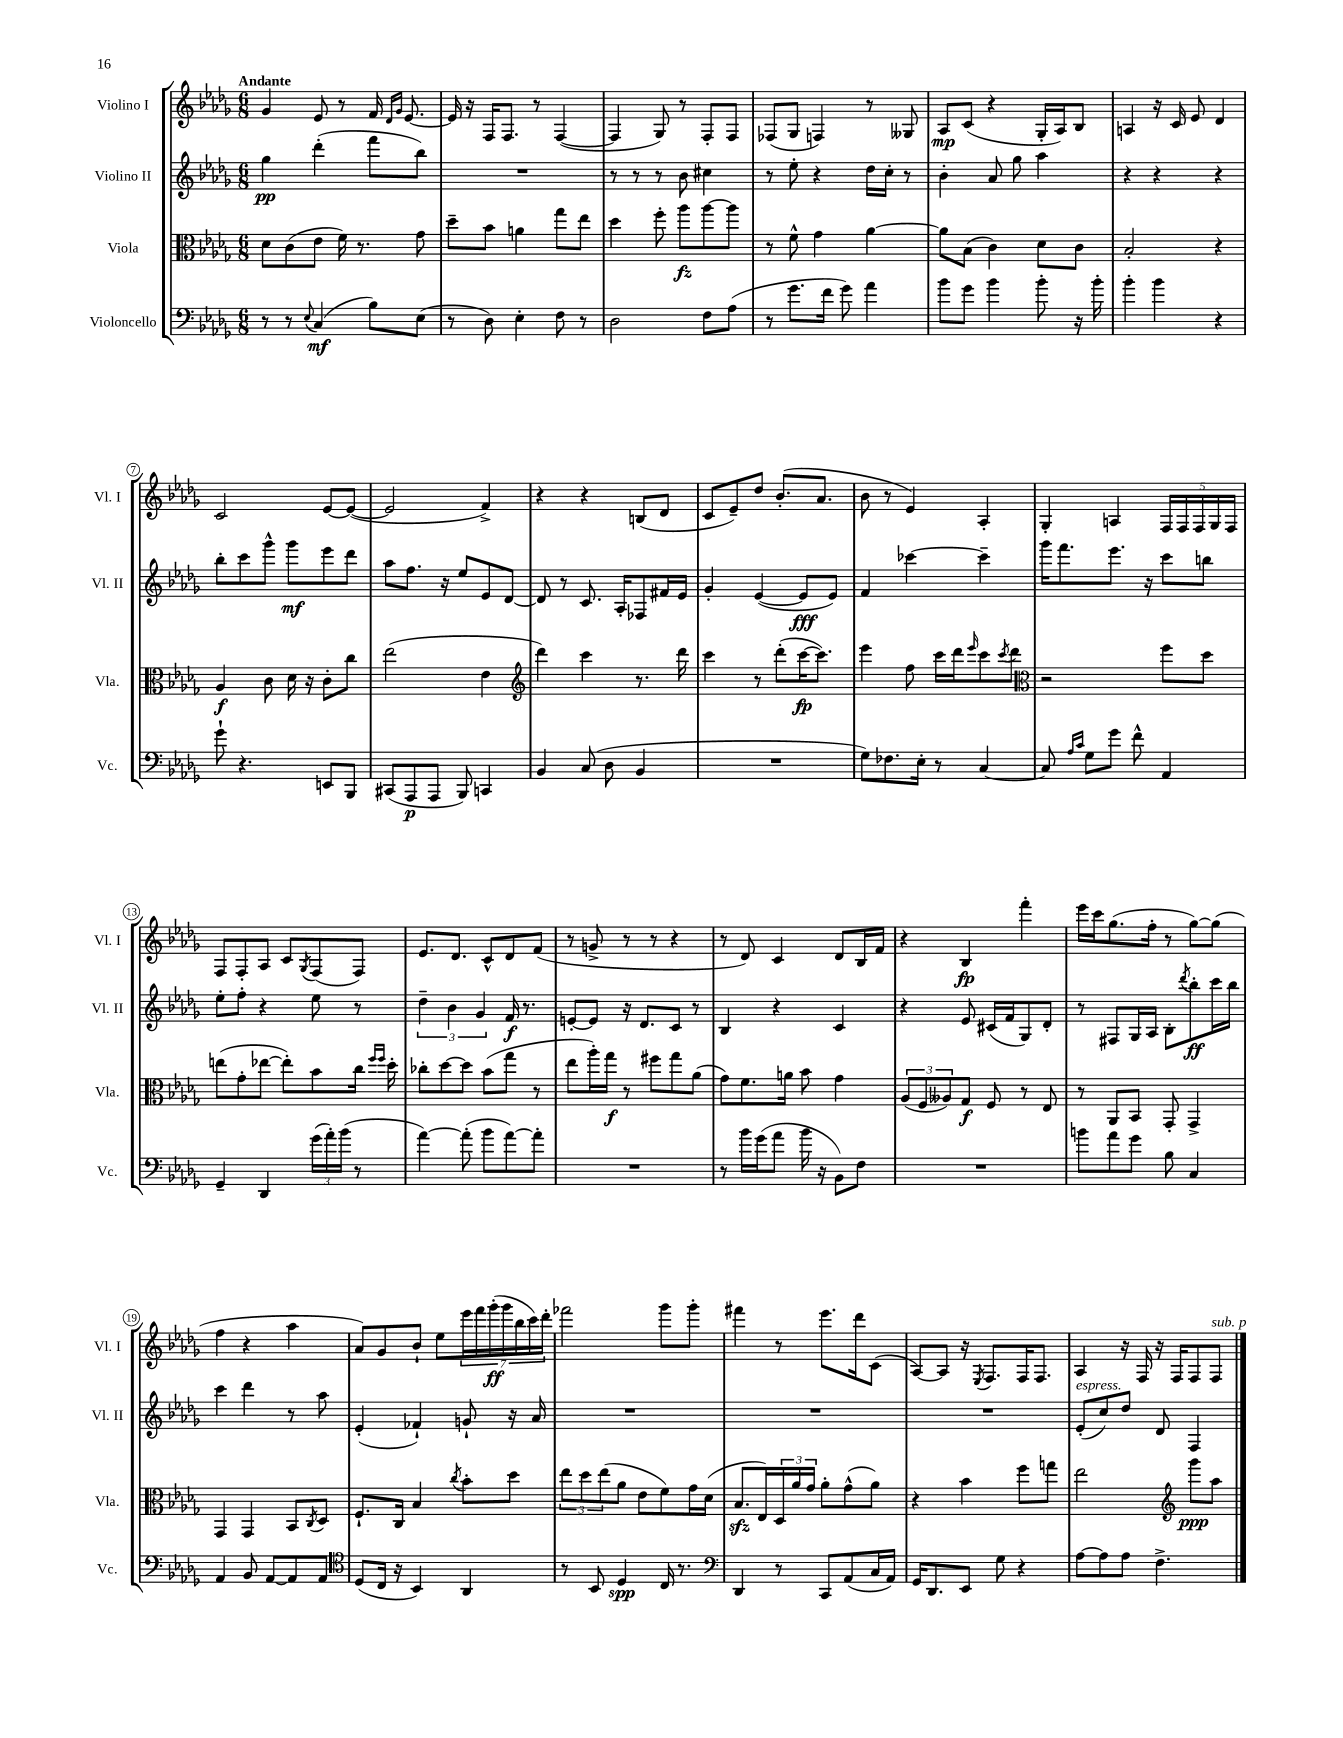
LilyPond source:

<<
\new StaffGroup <<
\new Staff = "s0" \with { instrumentName = "Violino I" shortInstrumentName = "Vl. I" } {
    \clef treble \key des \major \numericTimeSignature \time 6/8 \tempo "Andante"
    ges'4 ees'8 r8 f'16 \grace { des'16 ges'16 } ees'8.~ |
    ees'16 r16 f16 f8. r8 f4~( |
    f4 ges8) r8 f8-. f8 |
    fes8( ges8 f4) r8 geses8 |
    aes8\mp c'8( r4 ges16-. aes16) bes8 |
    a4 r16 c'16 ees'8 des'4 |
    c'2 ees'8~ ees'8~( |
    ees'2 f'4->) |
    r4 r4 b8( des'8 |
    c'8 ees'8--) des''8 bes'8.-.( aes'8. |
    bes'8 r8 ees'4) aes4-. |
    ges4-. a4 \tuplet 5/4 { f16 f16 f16 ges16 f16 } |
    f8 f8-. aes8 c'8 \acciaccatura { ges8 } f8( f8) |
    ees'8. des'8. c'8-^ des'8 f'8( |
    r8 g'8-> r8 r8 r4 |
    r8 des'8) c'4 des'8 bes16 f'16 |
    r4 bes4\fp f'''4-. |
    ees'''16 c'''16 ges''8.( f''16-. r8 ges''8~) ges''8( |
    f''4 r4 aes''4 |
    aes'8) ges'8 bes'8-! ees''8 \tuplet 7/4 { ees'''16 f'''16 ges'''16-.\ff( ges'''16 bes''16 c'''16) des'''16-. } |
    fes'''2 ges'''8 ges'''8-. |
    fis'''4 r8 ees'''8. des'''16 c'8( |
    aes8~) aes8 r16 \acciaccatura { ees8 } f8. f16 f8. |
    aes4 r16 f16 r16 f16 f8 f8^\markup { \italic "sub. p" } \bar "|." |
}
\new Staff = "s1" \with { instrumentName = "Violino II" shortInstrumentName = "Vl. II" } {
    \clef treble \key des \major \numericTimeSignature \time 6/8
    ges''4\pp des'''4-.( f'''8 bes''8) |
    R2. |
    r8 r8 r8 bes'8 cis''4 |
    r8 ees''8-. r4 des''16 c''16-. r8 |
    bes'4-. aes'8 ges''8 aes''4 |
    r4 r4 r4 |
    bes''8-. c'''8 ges'''8-^ ges'''8\mf ees'''8 des'''8 |
    aes''8 f''8. r16 ees''8 ees'8 des'8~ |
    des'8 r8 c'8. aes16-. fes8 fis'16 ees'16 |
    ges'4-. ees'4~( ees'8\fff ees'8) |
    f'4 ces'''4~ ces'''4-- |
    ges'''16 f'''8. ees'''8. r16 c'''8 b''8 |
    ees''8-. f''8-. r4 ees''8 r8 |
    \tuplet 3/2 { des''4-- bes'4 ges'4 } f'16\f r8. |
    e'8~-. e'8 r16 des'8. c'8 r8 |
    bes4 r4 c'4 |
    r4 ees'8 cis'16( f'16 ges8) des'8-. |
    r8 fis8 ges16 aes16 bes8-. \acciaccatura { des'''8 } bes''8-.\ff c'''16 bes''16 |
    c'''4 des'''4 r8 aes''8 |
    ees'4-.( fes'4-!) g'8-! r16 aes'16 |
    R2. |
    R2. |
    R2. |
    ees'8-.^\markup { \italic "espress." }( c''8) des''8 des'8 f4 \bar "|." |
}
\new Staff = "s2" \with { instrumentName = "Viola" shortInstrumentName = "Vla." } {
    \clef alto \key des \major \numericTimeSignature \time 6/8
    des'8 c'8( ees'8 f'16) r8. ges'8 |
    des''8-- bes'8 a'4 ges''8 ees''8 |
    des''4 f''8-. aes''8\fz aes''8~ aes''8 |
    r8 f'8-^ ges'4 aes'4~ |
    aes'8 bes8( c'4) des'8 c'8 |
    bes2-. r4 |
    aes4\f c'8 des'16 r16 c'8-. c''8 |
    ees''2( ees'4 |
    \clef treble des'''4) c'''4 r8. des'''16 |
    c'''4 r8 des'''8-.( c'''16~\fp c'''8.) |
    ees'''4 f''8 c'''16 des'''16 \grace { ees'''16 } c'''8 \acciaccatura { c'''8 } des'''8 |
    \clef alto r2 f''8 des''8 |
    e''8( ges'8-. ees''8~ ees''8-.) bes'8 c''16 \grace { f''16 f''16 } des''16-. |
    ces''8-. des''8~ des''8 bes'8( ges''8 r8 |
    ees''8 aes''16-.) ges''16\f r8 fis''8 ges''8 aes'8( |
    ges'8) f'8. a'16 bes'8 ges'4 |
    \tuplet 3/2 { aes8( f8 aeses8) } ges8\f f8 r8 ees8 |
    r8 aes,8 bes,8 ges,8-. ges,4-> |
    ges,4 ges,4 bes,8 \acciaccatura { c8 } des8 |
    f8.-! c16 bes4 \acciaccatura { c''8 } bes'8-. des''8 |
    \tuplet 3/2 { ees''8 des''8 ees''8( } aes'8 ees'8 f'8) ges'16 des'16( |
    bes8.\sfz ees16) \tuplet 3/2 { des16 aes'16 ges'16 } aes'8-. ges'8-^( aes'8) |
    r4 bes'4 f''8 g''8 |
    ees''2 \clef treble ges'''8\ppp aes''8 \bar "|." |
}
\new Staff = "s3" \with { instrumentName = "Violoncello" shortInstrumentName = "Vc." } {
    \clef bass \key des \major \numericTimeSignature \time 6/8
    r8 r8 \appoggiatura { ees8 } c4\mf( bes8) ees8( |
    r8 des8) ees4-. f8 r8 |
    des2 f8 aes8( |
    r8 ges'8. f'16 ges'8) aes'4 |
    bes'8 ges'8 bes'4 bes'8-. r16 bes'16-. |
    bes'4-. bes'4 r4 |
    ges'8-! r4. e,8 bes,,8 |
    cis,8( aes,,8\p aes,,8 bes,,8) c,4 |
    bes,4 c8( des8 bes,4 |
    R2. |
    ges8) fes8. ees16-. r8 c4~ |
    c8 \grace { aes16 c'16 } ges8 ges'8 f'8-^ aes,4 |
    ges,4-- des,4 \tuplet 3/2 { ges'16( aes'16-.) bes'16( } r8 |
    aes'4~) aes'8-.( bes'8 aes'8~) aes'8-. |
    R2. |
    r8 bes'16 ges'16( aes'8 bes'16 r16 bes,8) f8 |
    R2. |
    b'8 aes'8 ges'8 bes8 c4 |
    aes,4 bes,8 aes,8~ aes,8 aes,8 |
    \clef tenor des8( c16 r16 bes,4) aes,4 |
    r8 bes,8 des4\spp c16 r8. |
    \clef bass des,4 r8 c,8 aes,8( c16 aes,16) |
    ges,16 des,8. ees,8 ges8 r4 |
    aes8~ aes8 aes8 f4.-> \bar "|." |
}
>>
>>
\layout { \context { \Score \override BarNumber.stencil = #(make-stencil-circler 0.1 0.3 ly:text-interface::print) } }
